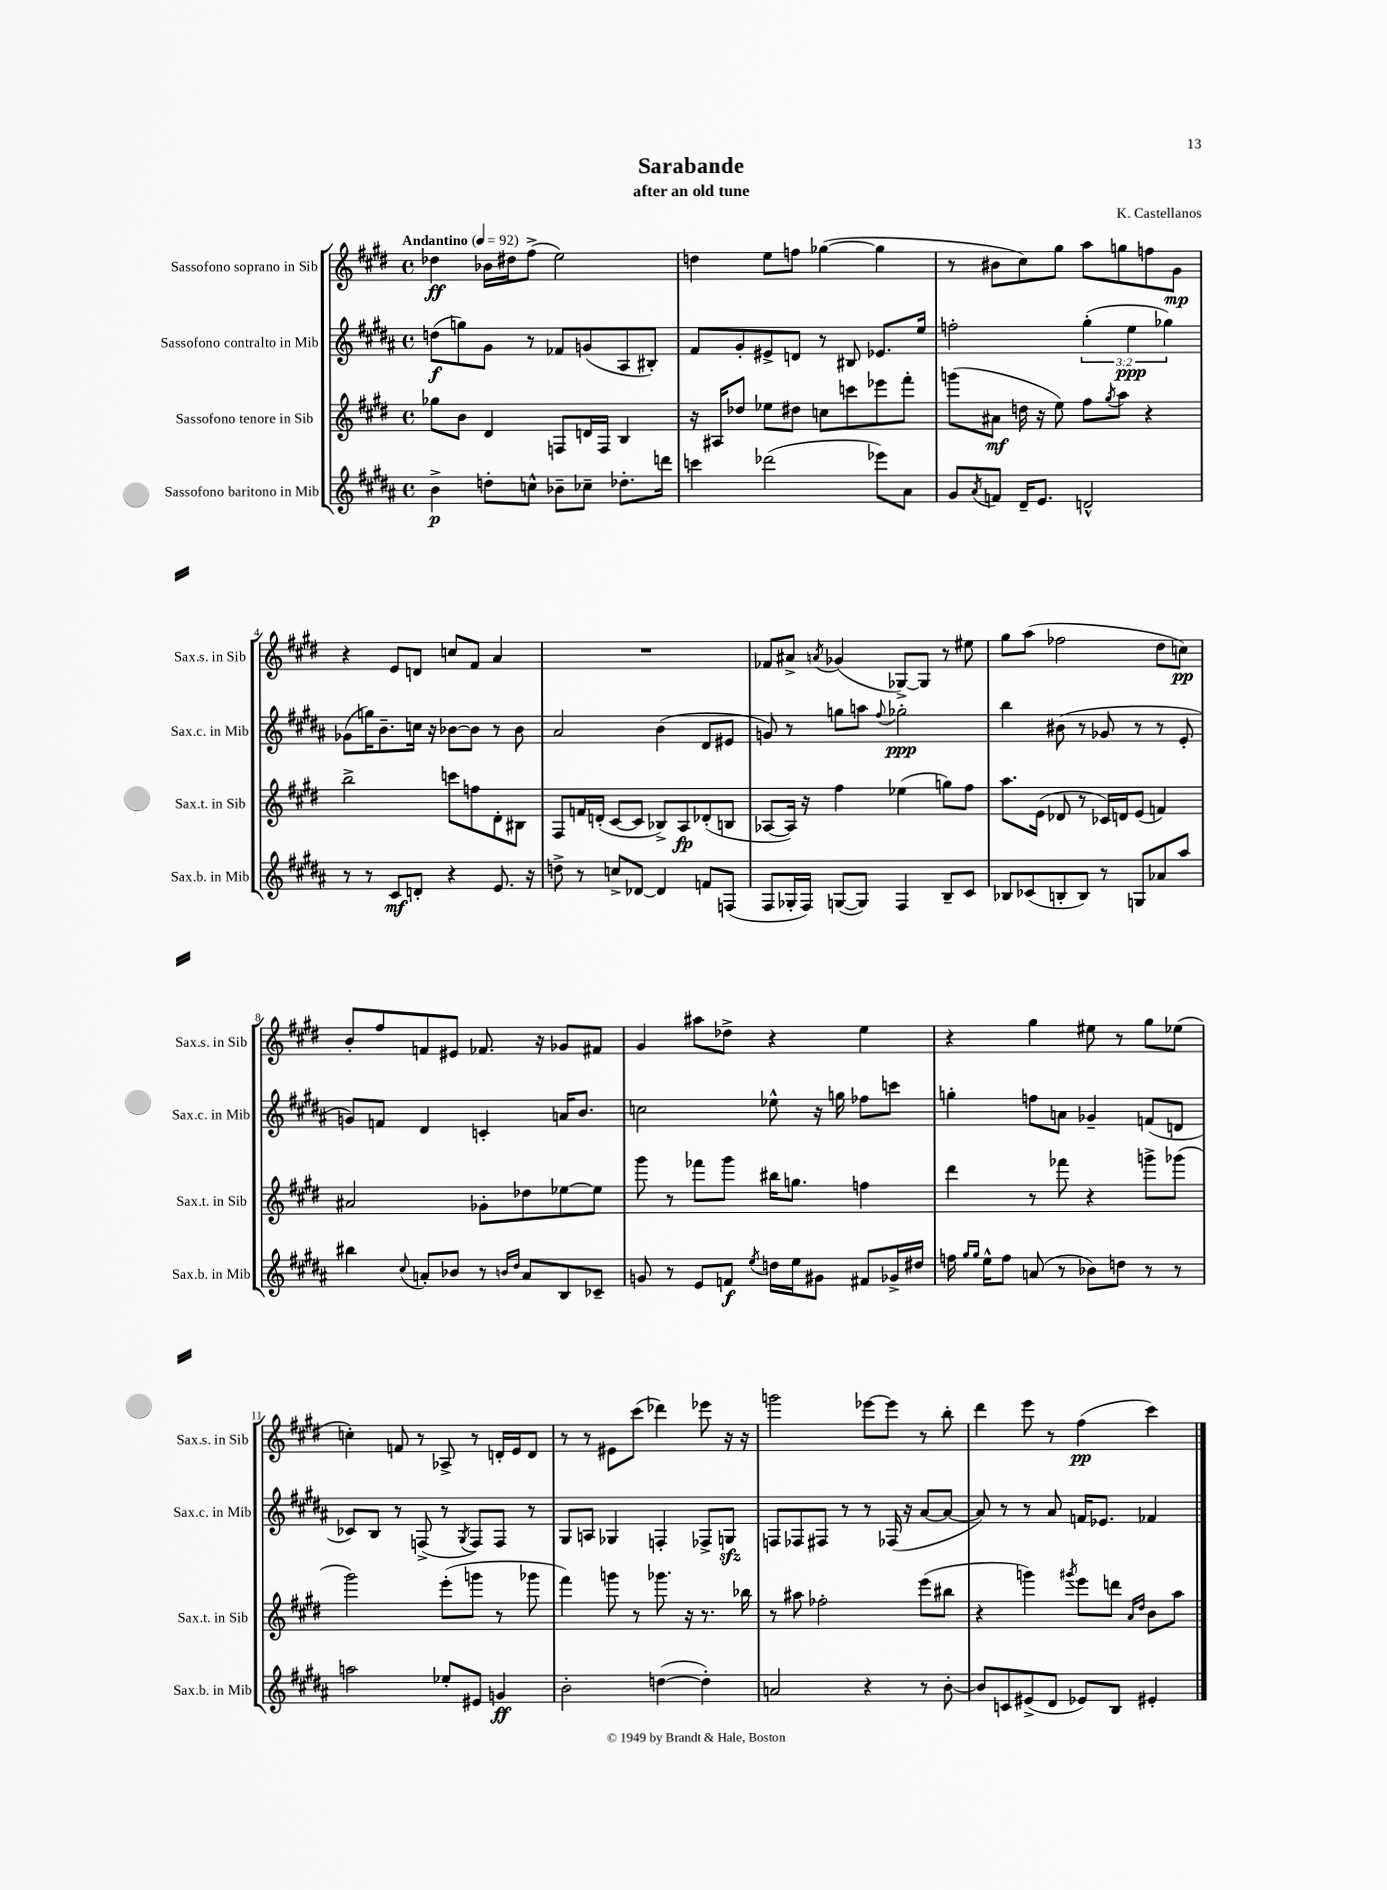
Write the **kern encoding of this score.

**kern	**kern	**kern	**kern
*staff4	*staff3	*staff2	*staff1
*clefG2	*clefG2	*clefG2	*clefG2
*k[f#c#g#d#a#]	*k[f#c#g#d#]	*k[f#c#g#d#a#]	*k[f#c#g#d#]
*M4/4	*M4/4	*M4/4	*M4/4
*met(c)	*met(c)	*met(c)	*met(c)
*MM92	*MM92	*MM92	*MM92
4b^	8gg-	(8dd	4dd-
.	8b	8gg)	.
8dd'	4d#	8g#	16b-
.	.	.	16dd#
8cc^^	.	8r	(8ff#^
8b-~	8F	8f-	2ee)
8cc-~	16d	(8g	.
.	16F	.	.
8.dd-'	4B	8A#	.
.	.	8B#')	.
16ddd	.	.	.
=	=	=	=
4ccc	16r	8f#	4dd
.	16A#	.	.
.	8dd-	8g#'	.
(2ddd-	8ee-	8e#^	8ee
.	8dd#	8d	8ff
.	8cc	8r	([4gg-
.	8ccc	8B#	.
8eee-)	8eee-	8.e-	4gg-]
8a#	8fff#'	.	.
.	.	16ee	.
=	=	=	=
8g#	(8ggg	2ff'	8r
8qa#	.	.	.
8f	8a#	.	8b#
16d#~	16dd	.	8cc#)
8.e	16r	.	.
.	8ee)	.	8gg#
2d^^	8ff#	(6gg#'	8aa
.	8qgg#	.	.
.	8aa	.	8gg
.	.	6ee	.
.	4r	.	8ff
.	.	6gg-)	.
.	.	.	8g#
=	=	=	=
8r	2bb^	(8g-	4r
8r	.	16gg)	.
.	.	8.b~	.
8c#	.	.	8e
8d'	.	16cc	8d
.	.	16r	.
4r	8ccc	[8b-	8cc
.	8ff	8b-]	8f#
8.e	8d#'	8r	4a
.	8B#	8b-	.
16r	.	.	.
=	=	=	=
8dd^	8F#	2a#	1r
8r	16f	.	.
.	(16d'	.	.
8cc^	[8c#	.	.
[8d-	8c#]	.	.
4d-]	8B-^)	(4b	.
.	8A	.	.
8f	(8d-'	8d#	.
(8F	8B	8e#	.
=	=	=	=
8F#	[8A-	8g)	8f-
16G-'	16A-])	8r	8a#^
16F#)	16r	.	.
.	.	.	8qa
([8G	4ff#	8gg	(4g-
8G])	.	8aa	.
.	.	8qqff#	.
4F#	(4ee-	2gg-'	[8G-^)
.	.	.	8G-]
8B~	8gg)	.	8r
8c#	8ff#	.	8ee#
=	=	=	=
8B-	8.aa	4bb	8gg#
(8c-	.	.	(8aa
.	(16e	.	.
8B'	8d-	(8b#	2ff-
8B)	8r	8r	.
8r	16c-)	8g-	.
.	16d	.	.
8G	(8e	8r	.
8a-	4f)	8r	8dd#
8aa#	.	8e'	8cc)
=	=	=	=
4bb#	2a#	8g)	8b'
.	.	8f	8ff#
8qqcc#	.	.	.
8a'	.	4d#	8f
8b-	.	.	8e#
8r	8g-'	4c'	8.f-
16qqb	.	.	.
16qqdd#	.	.	.
8a	8dd-	.	.
.	.	.	16r
8B	[8ee-	16a	8g-
.	.	8.b	.
8c-~	8ee-]	.	8f#
=	=	=	=
8g	8ggg#	2cc	4g#
8r	8r	.	.
8e	8fff-	.	8aa#
8f	8ggg#	.	8dd-^
8qee	.	.	.
16dd	16bb#	8ee-^^	4r
16ee	8.gg	.	.
8g#	.	16r	.
.	.	16gg	.
8f#	4ff	8ff-	4ee
16g-^	.	8ccc	.
16dd#	.	.	.
=	=	=	=
16ff	4ddd#	4gg'	4r
16qqgg#	.	.	.
16qqgg#	.	.	.
16ee^^	.	.	.
8ff	.	.	.
(8a	8r	8ff	4gg#
8r	8fff-	8a	.
8b-)	4r	4g-~	8ee#
8dd	.	.	8r
8r	8ggg^	(8f	8gg#
8r	(8ggg-	8d	(8ee-
=	=	=	=
2aa	2ggg#)	8c-)	4cc')
.	.	8B	.
.	.	8r	8f
.	.	(8F^	8r
8ee-'	(8eee'	8r	8A-^
.	.	8qG#	.
8e#	8ggg	8F)	8r
4g	8r	8F	16d'
.	.	.	16e
.	8ggg-	8r	8d
=	=	=	=
2b'	4fff#)	8G#	8r
.	.	8A	8r
.	8ggg	4G-	8e#
.	8r	.	(8ccc#
([4dd	8.ggg-	4F'	4ddd-)
.	16r	.	.
4dd'])	8.r	8F-^	8eee-
.	.	8G	16r
.	16bb-	.	16r
=	=	=	=
2a	8r	8F	2ggg
.	8aa#	8F-	.
.	2ff-'	8F#	.
.	.	8r	.
4r	.	8r	[8eee-
.	.	(16F-	8eee-]
.	.	16r	.
8r	(8eee	[8a#	8r
[8b'	8bb#	8a#_	8bb'
=	=	=	=
8b]	4r	8a#])	4ddd#
8c	.	8r	.
(8e#^	4ggg)	8r	8eee
8d#	.	8a#	8r
.	8qggg#	.	.
8e-)	8eee	16f	(4ff#
.	.	8.e-	.
8B	8ddd	.	.
.	16qqa	.	.
.	16qqdd#	.	.
4e#'	8b	4f-	4ccc#)
.	8aa	.	.
==	==	==	==
*-	*-	*-	*-
